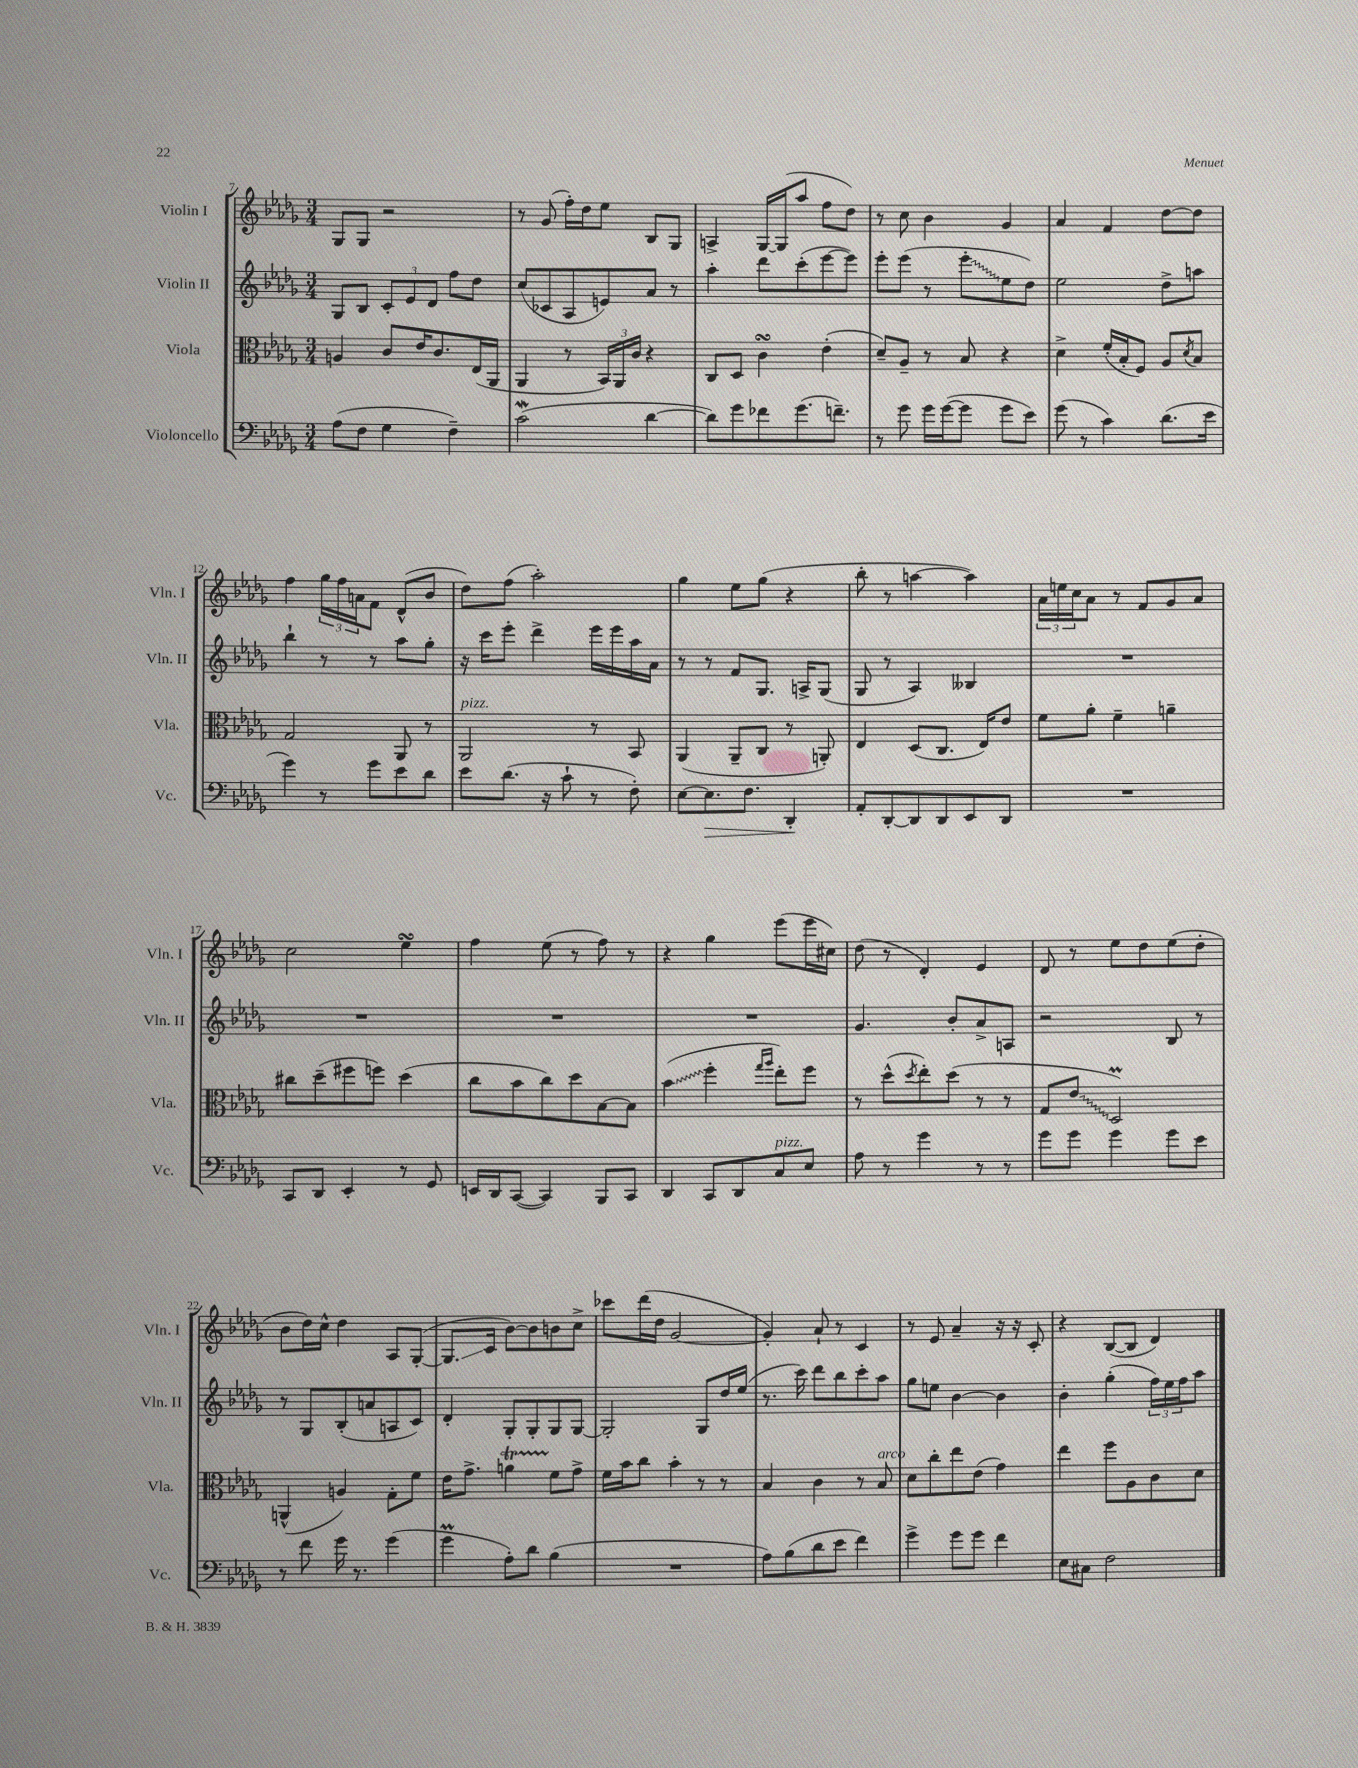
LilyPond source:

<<
\new StaffGroup <<
\new Staff = "s0" \with { instrumentName = "Violin I" shortInstrumentName = "Vln. I" } {
    \clef treble \key des \major \numericTimeSignature \time 3/4
    ges8 ges8 r2 |
    r8 ges'8( f''16-.) des''16 ees''8 bes8 ges8 |
    a4-> ges16~ ges16( aes''8 f''8 des''8) |
    r8 c''8 bes'4 ges'4 |
    aes'4 f'4 des''8~ des''8 |
    f''4 \tuplet 3/2 { ges''16 f''16 a'16 } f'8 des'8-^( bes'8 |
    des''8) f''8( aes''2-.) |
    ges''4 ees''8 ges''8( r4 |
    bes''8-. r8 a''4~ a''4) |
    \tuplet 3/2 { aes'16 e''16 c''16 } aes'8 r8 f'8 ges'8 aes'8 |
    c''2 ees''4\turn |
    f''4 ees''8( r8 f''8) r8 |
    r4 ges''4 ees'''8( ees'''16 cis''16) |
    des''8( r8 des'4-.) ees'4 |
    des'8 r8 ees''8 des''8 ees''8( des''8-. |
    bes'8 des''16) c''16-^ des''4 aes8 ges8~-.( |
    ges8.\glissando c'16 bes'8~) bes'8 b'8 c''8-> |
    ces'''8 des'''16( des''16 ges'2~ |
    ges'4-.) aes'8-! r8 c'4 |
    r8 ees'8 aes'4-- r16 r16 c'8-. |
    r4 bes8~( bes8 des'4) \bar "|." |
}
\new Staff = "s1" \with { instrumentName = "Violin II" shortInstrumentName = "Vln. II" } {
    \clef treble \key des \major \numericTimeSignature \time 3/4
    ges8 bes8 \tuplet 3/2 { c'8-. ees'8 des'8 } f''8 des''8 |
    c''8( ces'8 aes8 e'8) aes'8 r8 |
    aes''4-. des'''8 c'''8-.( ees'''8~ ees'''8) |
    ees'''8-. ees'''8( r8 \once \override Glissando.style = #'zigzag ees'''8-.\glissando ees''8 des''8) |
    ees''2 des''8-> a''8 |
    bes''4-! r8 r8 aes''8 ges''8-. |
    r16 c'''16 ees'''8-. des'''4-> ees'''16 ees'''16 aes''16 aes'16 |
    r8 r8 f'8 ges8. a16-> ges8( |
    ges8 r8 aes4) beses4 |
    R2. |
    R2. |
    R2. |
    R2. |
    ges'4. bes'8-. aes'8-> a8 |
    r2 bes8 r8 |
    r8 ges8 bes8-.( a'8 a8 c'8) |
    des'4-. ges8-. ges8-. ges8 ges8~ |
    ges2-. ges8 des''16 ees''16( |
    r8. c'''16) des'''8 bes''8 c'''8-. aes''8 |
    ges''8 e''8 bes'4~ bes'4 |
    bes'4-. ges''4-.( \tuplet 3/2 { f''16) ees''16 f''16 } aes''8 \bar "|." |
}
\new Staff = "s2" \with { instrumentName = "Viola" shortInstrumentName = "Vla." } {
    \clef alto \key des \major \numericTimeSignature \time 3/4
    a4 c'8 ees'16 c'8. ees16( aes,16 |
    aes,4 r8 \tuplet 3/2 { bes,16) aes,16 c'16 } r4 |
    c8 des8 c'4\turn ees'4-.( |
    des'8--) aes8-- r8 bes8 r4 |
    des'4-> f'16-.( bes16-. f8) aes8 \acciaccatura { des'8 } bes8 |
    ges2 aes,8 r8 |
    aes,2^\markup { \italic "pizz." } r8 bes,8 |
    aes,4( aes,8-- c8 r8 a,8-.) |
    ees4 des8( c8. ees16) ees'8 |
    f'8 aes'8-. f'4-- a'4-- |
    cis''8 des''8--( fis''8 f''8) des''4( |
    c''8 bes'8 c''8) des''8 bes8~ bes8 |
    \once \override Glissando.style = #'zigzag bes'4\glissando( f''4-. \grace { ges''16 aes''16 } ees''8-.) f''8 |
    r8 des''8-^( \acciaccatura { des''8 } ees''8-.) des''8( r8 r8 |
    ges8 \once \override Glissando.style = #'zigzag ees'8\glissando des2\prall) |
    a,4-^( a4) ges8-. f'8 |
    ees'16 ges'8.-> a'4\startTrillSpan f'8\stopTrillSpan ges'8-> |
    f'16 bes'16 c''8 bes'4-. r8 r8 |
    bes4 c'4 r8 bes8^\markup { \italic "arco" } |
    des'8 c''8-. ees''8 ees'8( ges'4) |
    ees''4 f''8 aes8 c'8 des'8 \bar "|." |
}
\new Staff = "s3" \with { instrumentName = "Violoncello" shortInstrumentName = "Vc." } {
    \clef bass \key des \major \numericTimeSignature \time 3/4
    aes8( f8 ges4 f4--) |
    c'2\mordent( des'4~ |
    des'8) ges'8 fes'8 ges'8.( f'8.--) |
    r8 ges'8 ges'16 ges'16~( ges'8 ges'8 ees'8) |
    ges'8( r8 c'4) des'8.( ees'16 |
    ges'4) r8 ges'8 ees'8 des'8 |
    ees'8 des'8.( r16 c'8-! r8 f8-.) |
    ees8~ ees8.\> f8. des,4-.\! |
    aes,8-. des,8~-. des,8 des,8 ees,8 des,8 |
    R2. |
    c,8 des,8 ees,4-. r8 ges,8 |
    e,16 des,16 c,8~( c,4) bes,,8 c,8 |
    des,4 c,8 des,8 c8^\markup { \italic "pizz." } ees8 |
    aes8 r8 ges'4 r8 r8 |
    ges'8 ges'8 ges'4 ges'8 ees'8 |
    r8 f'8 ges'16 r8. ges'4( |
    ges'4\prall aes8-.) des'8 bes4( |
    R2. |
    aes8) bes8( des'8 ees'8 f'4) |
    ges'4-> ges'8 ges'8 f'4 |
    ees8 cis8 f2 \bar "|." |
}
>>
>>
\layout { \context { \Score currentBarNumber = #7 } }
